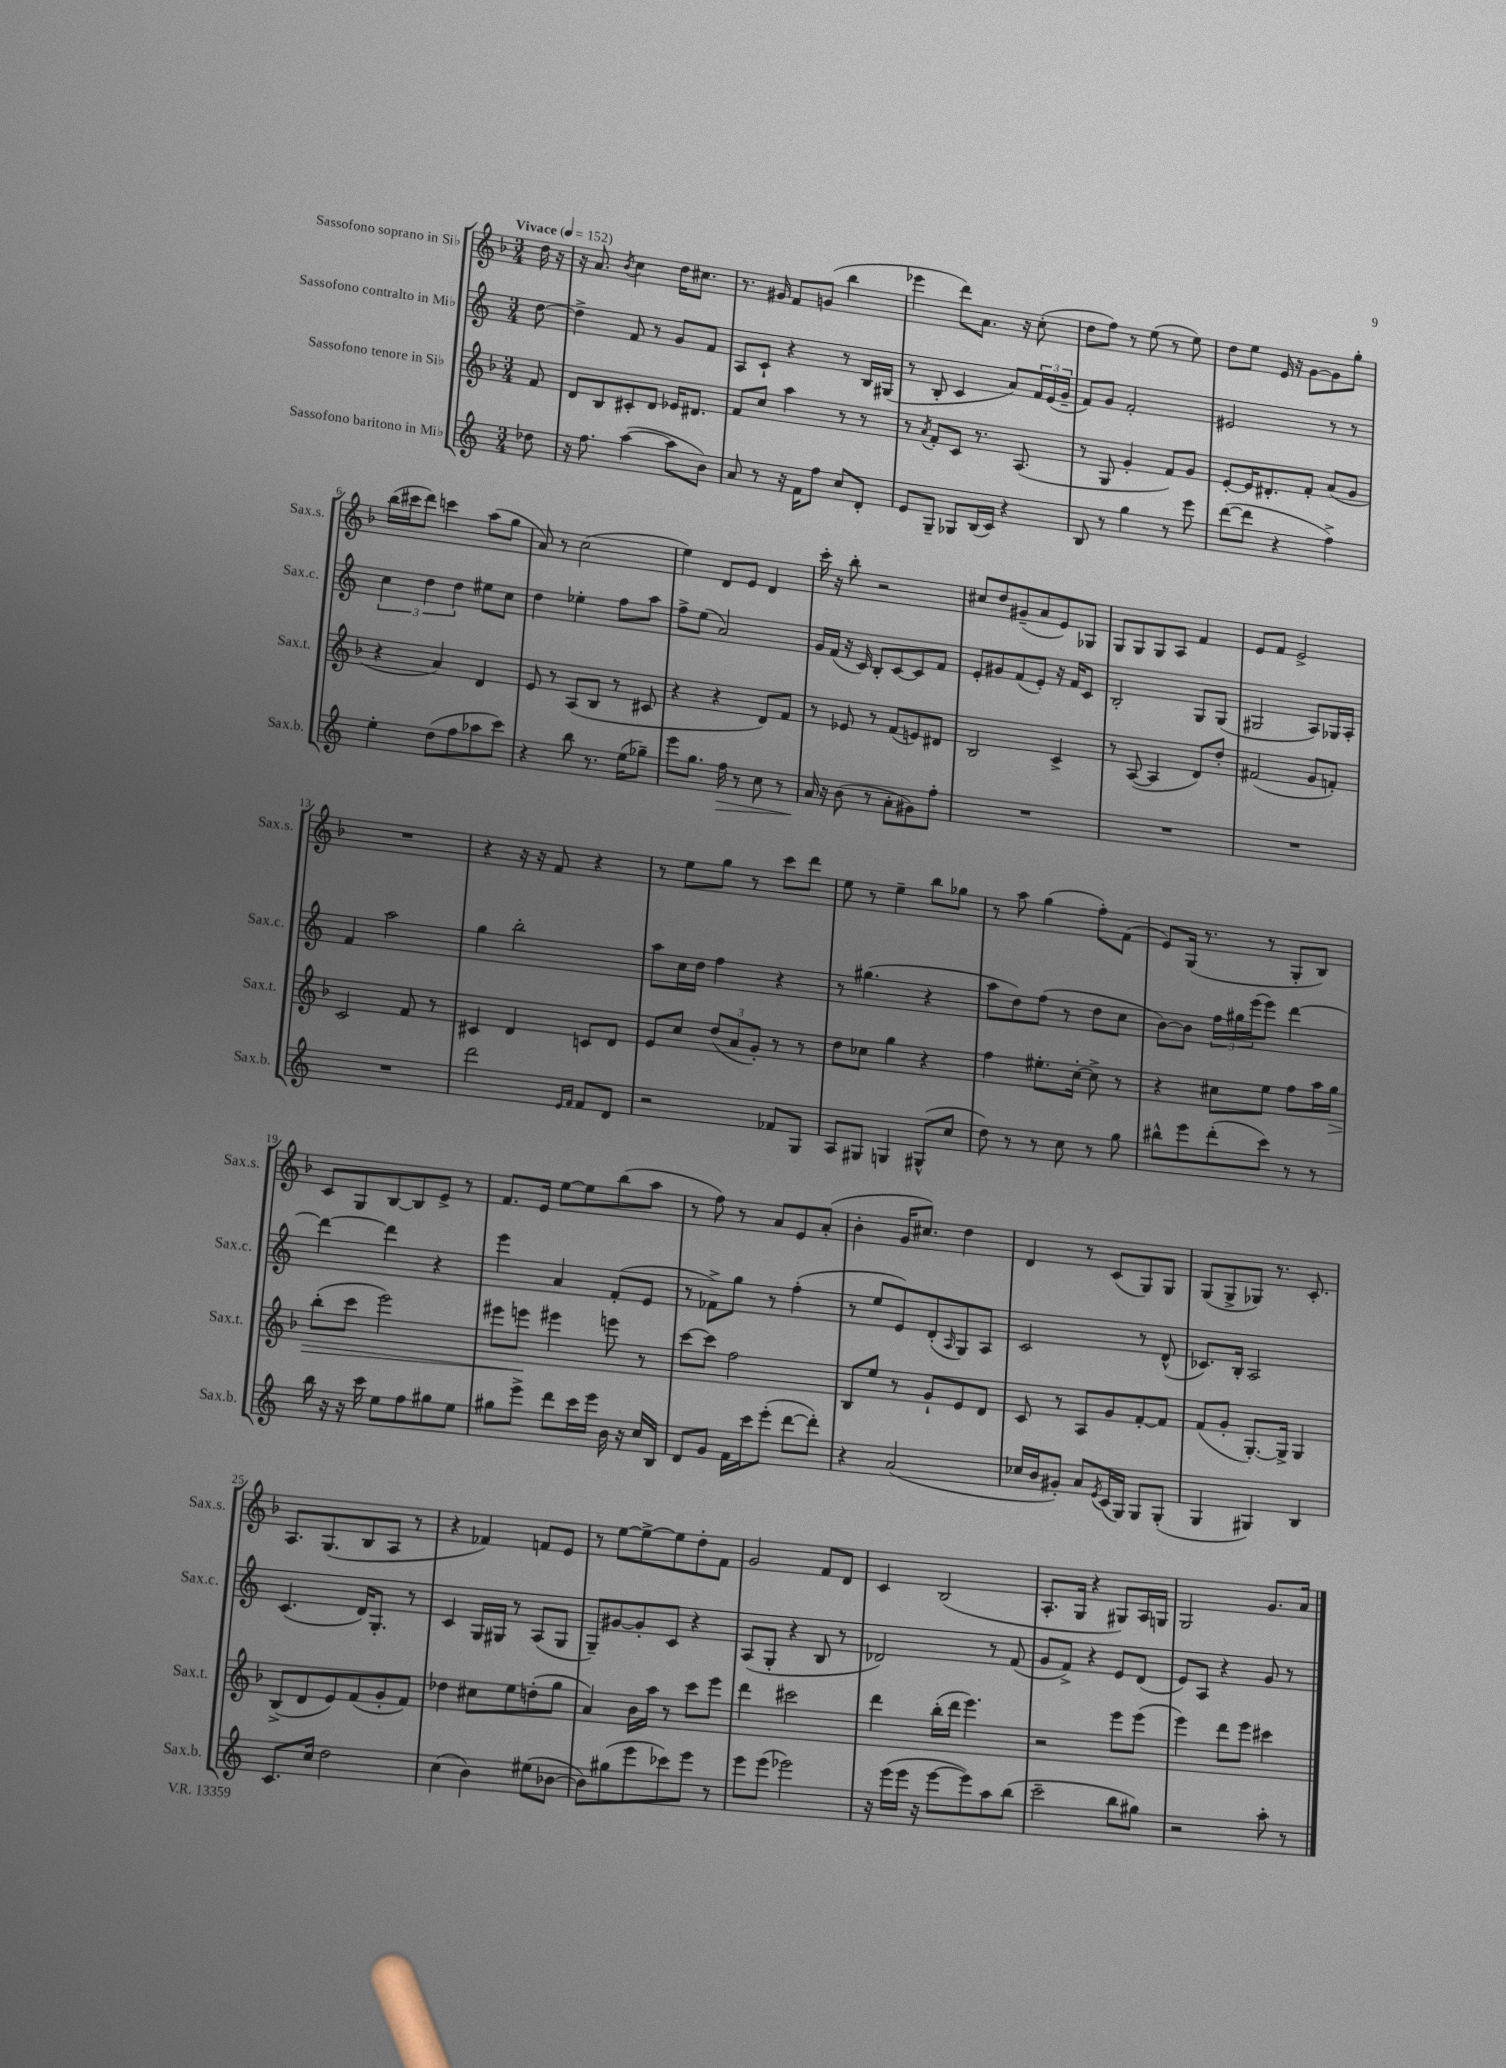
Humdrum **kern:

**kern	**dynam	**kern	**dynam	**kern	**kern
*part4	*part4	*part3	*part3	*part2	*part1
*staff4	*staff4	*staff3	*staff3	*staff2	*staff1
*I"Sassofono baritono in Mi♭	*	*I"Sassofono tenore in Si♭	*	*I"Sassofono contralto in Mi♭	*I"Sassofono soprano in Si♭
*I'Sax.b.	*	*I'Sax.t.	*	*I'Sax.c.	*I'Sax.s.
*clefG2	*	*clefG2	*	*clefG2	*clefG2
*k[]	*	*k[b-]	*	*k[]	*k[b-]
*M3/4	*	*M3/4	*	*M3/4	*M3/4
*MM152	*	*MM152	*	*MM152	*MM152
=	=	=	=	=	=
!	!	!	!	!	!LO:TX:a:B:t=Vivace
8dd-X\	.	8f/	.	[8dd\	16dd\
.	.	.	.	.	16r
=1	=1	=1	=1	=1	=1
16r	.	8d/L	.	4dd^\]	16r
8.ff\	.	.	.	.	8.a/
.	.	8B-/	.	.	.
.	.	.	.	.	8qb-/
([4aa\	.	8c#X'/	.	8f/	4cc\
.	.	8d/J	.	8r	.
8aa\L]	.	16e-X/KL	.	8g/L	16dd\KL
.	.	8.d#X/J	.	.	8.cc#X\J
8b\J)	.	.	.	8f/J	.
=2	=2	=2	=2	=2	=2
8a/	.	8f/L	.	8A/L	8.r
8r	.	8cc/J	.	8c`/J	.
.	.	.	.	.	16g#X/
16r	.	4aa\	.	4r	8f/L
16f\KL	.	.	.	.	.
8ff\J	.	.	.	.	(8gn/J
8cc/L	.	8r	.	8r	4bb-\
8d'/J	.	8r	.	16B/LL	.
.	.	.	.	(16G#X/JJ	.
=3	=3	=3	=3	=3	=3
8e/L	.	8r	.	8r	4eee-X\
.	.	8qa/	.	.	.
8G~/J	.	8f'/L	.	8B'/	.
8G-X/L	.	8c/J	.	4c/	8ddd\L)
(16B/L	.	8.r	.	.	8.a\J
16c/JJ)	.	.	.	.	.
4r	.	.	.	8a/L)	.
.	.	(8.A/	.	.	16r
.	.	.	.	24f/L	(8cc'\
.	.	.	.	(24e/	.
.	.	.	.	24g~/JJ	.
=4	=4	=4	=4	=4	=4
8B/	.	8r	.	8f/L)	8dd\L
8r	.	8G/	.	8g/J	8ff\J)
4gg\	.	4g'/	.	2f'/	8r
.	.	.	.	.	(8ee\
8r	.	8f/L)	.	.	8r
8eee\	.	8g/J	.	.	8ee\)
=5	=5	=5	=5	=5	=5
([8ddd\L	.	[8e'/L	.	2e#X/	8dd\L
8ddd\J]	.	16e/K]	.	.	8ee\J
.	.	8.d#X'/	.	.	.
4r	.	.	.	.	16e/
.	.	.	.	.	16r
.	.	8f'/J	.	.	[8g\L
4ff^\)	.	(8a/L	.	8r	8g\]
.	.	8g/J	.	8r	8gg'\J
!!LO:LB:g=z
=6	=6	=6	=6	=6	=6
4ee'\	.	4r	.	6cc\	(16bb-\LL
.	.	.	.	.	16ccc#X\J
.	.	.	.	.	8ddd\J)
.	.	.	.	6dd\	.
(8dd\L	.	4a/)	.	.	4cccn\
.	.	.	.	6dd\	.
8ff\	.	.	.	.	.
8aa-X\	.	4d/	.	8ee#X\L	(8aa\L
8ccc\J)	.	.	.	8cc\J	8gg\J
=7	=7	=7	=7	=7	=7
4r	.	8e/	.	4dd\	8a/)
.	.	8r	.	.	8r
8bb\	.	(8A/L	.	4ee-X'\	(2cc\
8.r	.	8B-/J	.	.	.
.	.	8r	.	8ff\L	.
(16ee\KL	.	.	.	.	.
8gg-X~\J)	.	8c#X/	.	8aa\J	.
=8	=8	=8	=8	=8	=8
8eee\L	.	4r	.	8ff^\L	4ee\)
8.gg\J	.	.	.	(8ee\J	.
.	.	4r	.	2a/)	8d/L
!	!LO:HP:b	!	!	!	!
16ff\	>	.	.	.	.
8r	.	.	.	.	8e/J
8cc\	.	8d/L)	.	.	4d/
8r	.	8f/J	.	.	.
=9	=9	=9	=9	=9	=9
16a/	.	8r	.	16g/LL	16ccc'\
16r	]	.	.	(16f/JJ	16r
(8b\	.	8e-X/	.	16r	8bb-'\
.	.	.	.	16c/)	.
8r	.	8r	.	8B'/L	2r
8a'\L	.	(8f/L	.	[8c/	.
8g#X\)	.	8en/)	.	8c/]	.
8ff'\J	.	8d#X/J	.	8f/J	.
=10	=10	=10	=10	=10	=10
2.r	.	2B-/	.	8e'/L	8cc#X/L
.	.	.	.	8g#X/	8dd/
.	.	.	.	(8f/	(8g#X~/
.	.	.	.	8e'/J)	8a/
.	.	4c^/	.	16r	8e/)
.	.	.	.	16f/KL	.
.	.	.	.	8c/J	8G-X/J
=11	=11	=11	=11	=11	=11
2.r	.	8r	.	2B'/	8G/L
.	.	([8A/	.	.	8G/
.	.	4A/]	.	.	8G/
.	.	.	.	.	8A/J
.	.	8d/L)	.	8G/L	4f/
.	.	8dd'/J	.	(8G/J	.
=12	=12	=12	=12	=12	=12
2.r	.	(2f#X/	.	2G#X/	8e/L
.	.	.	.	.	8f/J
.	.	.	.	.	2e^/
.	.	8g/L	.	8A/L)	.
.	.	8fn'/J)	.	16G-X/L	.
.	.	.	.	16A'/JJ	.
!!LO:LB:g=z
=13	=13	=13	=13	=13	=13
2.r	.	2c/	.	4f/	2.r
.	.	.	.	2aa\	.
.	.	8f/	.	.	.
.	.	8r	.	.	.
=14	=14	=14	=14	=14	=14
2ddd\	.	4c#X/	.	4gg\	4r
.	.	4d/	.	2bb'\	16r
.	.	.	.	.	16r
.	.	.	.	.	8f/
16qqe/LL	.	.	.	.	.
16qqf/JJ	.	.	.	.	.
8f/L	.	8cn/L	.	.	4r
8d/J	.	8d/J	.	.	.
=15	=15	=15	=15	=15	=15
2r	.	8e/L	.	8aa\L	8r
.	.	8cc/J	.	16cc\L	8ee\L
.	.	.	.	16dd\JJ	.
.	.	(12dd/L	.	4ff\	8gg\J
.	.	12a/	.	.	.
.	.	.	.	.	8r
.	.	12g'/J)	.	.	.
8f-X/L	.	8r	.	4r	8ccc\L
8G/J	.	8r	.	.	8ddd\J
=16	=16	=16	=16	=16	=16
8A/L	.	8dd\L	.	8r	8ee\
8G#X/J	.	8cc-X\J	.	(4.gg#X\	8r
4Gn/	.	4gg\	.	.	4ee~\
(8G#X^^/L	.	4r	.	4r	8bb-\L
8cc/J	.	.	.	.	8gg-X\J
=17	=17	=17	=17	=17	=17
8dd\)	.	4ff\	.	8aa\L	8r
8r	.	.	.	8dd\)	8aa\
8r	.	8.ee#X'\L	.	(8ff\J	(4gg\
8cc\	.	.	.	8r	.
.	.	[16cc'\Jk	.	.	.
8r	.	8cc^\]	.	8dd\L	8ff'\L)
8gg\	.	8r	.	8cc\J	(8f\J
=18	=18	=18	=18	=18	=18
8bb#X^^\L	.	4r	.	[8b\L)	8e/L)
8eee\	.	.	.	8b\J]	(16G/Jk
.	.	.	.	.	8.r
(8ddd'\	.	8cc#X\L	.	24ff\LL	.
.	.	.	.	24gg#X\	.
.	.	.	.	(24eee\J	.
8ccc\J)	.	8ee\J	.	8eee\J)	8r
8r	.	8ff\L	.	[4ddd\	8G'/L
8r	.	16aa\L	.	.	8B-/J)
!	!	!	!LO:HP:b	!	!
.	.	16gg\JJ	>	.	.
!!LO:LB:g=z
=19	=19	=19	=19	=19	=19
16bb\	.	(8bb-'\L	.	4ddd\_	8c/L
16r	.	.	.	.	.
16r	.	8ccc\J	.	.	8G/
16ccc\	.	.	.	.	.
8ee\L	.	2eee\)	.	4ddd\]	[8B-/
8ff\	.	.	.	.	8B-/]
8gg#X\	.	.	.	4r	8e^/J
8ee\J	.	.	.	.	8r
=20	=20	=20	=20	=20	=20
8gg#X\L	.	8eee#X\L	.	4eee\	8.f/L
8eee^\J	.	8eeen\J	.	.	.
.	.	.	.	.	16e/Jk
8ddd\L	.	4eee#X\	]	4a/	[8ee\L
16ccc\L	.	.	.	.	8ee\]
16eee\JJ	.	.	.	.	.
16b\	.	8eeen\	.	(8f'/L	(8bb-\
16r	.	.	.	.	.
16cc/LL	.	8r	.	8e/J	8aa\J
16B/JJ	.	.	.	.	.
=21	=21	=21	=21	=21	=21
8d/L	.	[8ccc\L	.	8r	8r
8g/J	.	8ccc\J]	.	8f-X^\L)	8ff\)
16f\LL	.	2ff\	.	8gg\J	8r
16ccc\J	.	.	.	.	.
(8eee'\J	.	.	.	8r	8a/L
[8ddd\L	.	.	.	(4ff'\	8e/
8ddd'\J])	.	.	.	.	(8a'/J
=22	=22	=22	=22	=22	=22
4r	.	8B-/L	.	8r	4b-'\
.	.	8ee/J	.	8ee/L	.
(2a/	.	8r	.	8e/)	16g/KL
.	.	.	.	.	8.cc#X/J)
.	.	8g`/L	.	(8d'/	.
.	.	.	.	16qqA/	.
.	.	8e/	.	8G/)	4dd\
.	.	8d/J	.	8A/J	.
=23	=23	=23	=23	=23	=23
16cc-X/LL	.	8c/	.	2c/	4d/
16b/J	.	.	.	.	.
8g#X'/J)	.	8r	.	.	.
8a/L	.	8A/L	.	.	8r
8qe/	.	.	.	.	.
(16c/L	.	8g/	.	.	(8c/L
16G/JJ)	.	.	.	.	.
8G/L	.	[8f'/	.	8r	8G/)
(8G'/J	.	8f/J]	.	(8d^^/	8G/J
=24	=24	=24	=24	=24	=24
4G/	.	(8f/L	.	8.c-X/L)	(8G/L
.	.	8g'/J	.	.	8G^/
.	.	.	.	16B'/Jk	.
4G#X/)	.	[8.G'/L)	.	2A/	8G-X/J)
.	.	.	.	.	8.r
.	.	16G^/Jk]	.	.	.
4B/	.	4G/	.	.	.
.	.	.	.	.	8.c'/
!!LO:LB:g=z
=25	=25	=25	=25	=25	=25
8.c/L	.	(8B-^/L	.	(4.c/	8.A/L
.	.	8d/	.	.	.
16cc/Jk	.	.	.	.	(8.G/
2dd\	.	8e/)	.	.	.
.	.	(8f/	.	16d/KL)	8B-/
.	.	.	.	8.G'/J	.
.	.	8g'/	.	.	8A/J
.	.	8f/J)	.	8r	8r
=26	=26	=26	=26	=26	=26
(4cc\	.	4dd-X\	.	4c/	4r
4b\)	.	8cc#X\L	.	16G/LL	4f-X/)
.	.	.	.	16G#X/JJ	.
.	.	8ee\	.	8r	.
(8ee#X\L	.	(8ddn'\	.	(8A/L	8fn/L
[8b-X\J	.	8gg\J	.	8G#/J	8e/J
=27	=27	=27	=27	=27	=27
8b-\L])	.	4a/)	.	8G~/L)	8r
(8gg#X\	.	.	.	[8g#X/	[8ee\L
8eee\	.	16b-\LL	.	8g#'/]	8ee^\_
.	.	16aa\JJ	.	.	.
8ccc-X\)	.	8r	.	8c/J	8ee\]
8eee\J	.	8ccc\L	.	4r	8dd'\
8r	.	8eee\J	.	.	8f\J
=28	=28	=28	=28	=28	=28
8eee\L	.	4ddd\	.	(8A/L	2g/
(8eee\J	.	.	.	8G'/J	.
2eee-X\)	.	2ccc#X\	.	4r	.
.	.	.	.	8B/	8f/L
.	.	.	.	8r	8d/J
=29	=29	=29	=29	=29	=29
16r	.	4ddd\	.	2d-X/)	4c/
(16eee\LL	.	.	.	.	.
16eee\JJ	.	.	.	.	.
16r	.	.	.	.	.
[8eee\L	.	(16bb-'\LL	.	.	(2B-/
.	.	16ddd\JJ	.	.	.
8eee\])	.	4.eee\)	.	.	.
8aa\	.	.	.	8r	.
(8bb\J	.	.	.	(8f/	.
=30	=30	=30	=30	=30	=30
2ccc~\	.	2r	.	8g/L	8.A'/L
.	.	.	.	8f^/J)	.
.	.	.	.	.	16G/Jk
.	.	.	.	4r	4r
8bb\L	.	8eee\L	.	8e/L	8G#X/L)
8gg#X\J)	.	(8eee\J	.	(8d/J	16A/L
.	.	.	.	.	16Gn/JJ
=31	=31	=31	=31	=31	=31
2r	.	4eee\)	.	8e/L)	2G/
.	.	.	.	8A/J	.
.	.	8ddd\L	.	4r	.
.	.	8eee\J	.	.	.
8aa'\	.	4ccc#X\	.	8g/	8.g/L
8r	.	.	.	8r	.
.	.	.	.	.	16a/Jk
==	==	==	==	==	==
*-	*-	*-	*-	*-	*-
